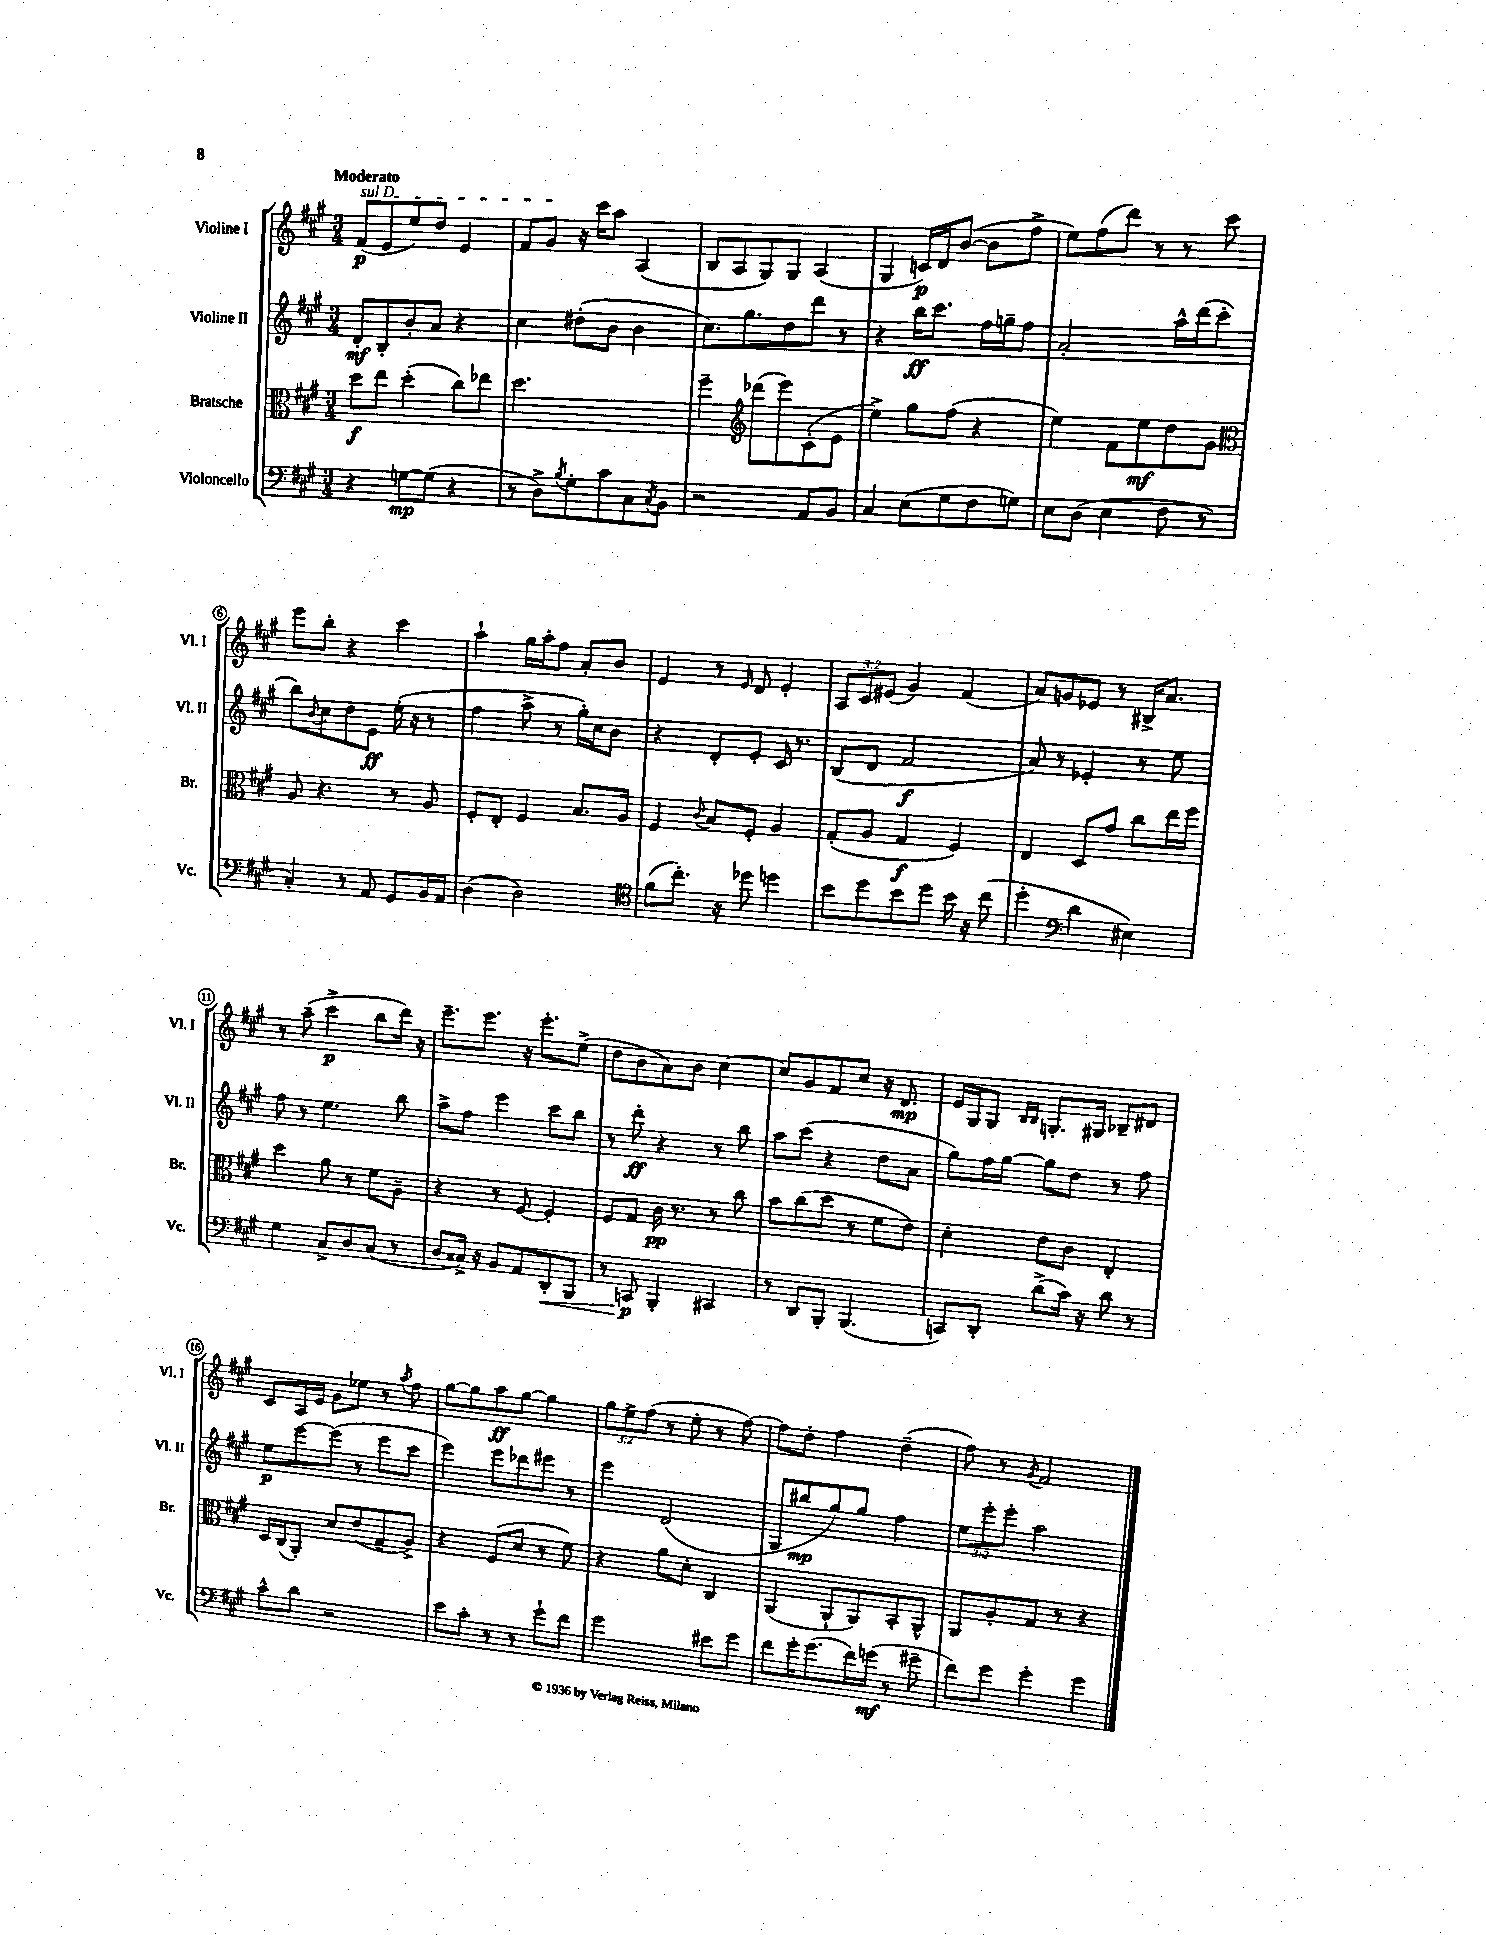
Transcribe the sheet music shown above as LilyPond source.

<<
\new StaffGroup <<
\new Staff = "s0" \with { instrumentName = "Violine I" shortInstrumentName = "Vl. I" } {
    \clef treble \key a \major \numericTimeSignature \time 3/4 \override Staff.TupletNumber.text = #tuplet-number::calc-fraction-text \tempo "Moderato"
    \once \override TextSpanner.bound-details.left.text = \markup { \italic "sul D" } fis'8\p\startTextSpan( e'8 e''8) d''8 e'4 |
    fis'8 gis'8\stopTextSpan r16 cis'''16 a''8 a4( |
    b8 a8 gis8) gis8 a4( |
    gis4 c'16\p) d'16 b'8~( b'8 fis''8-> |
    e''8) fis''8( d'''8) r8 r8 cis'''8 |
    e'''8 b''8-. r4 cis'''4 |
    a''4-! gis''16 a''16-. fis''8 a'8-. b'8 |
    e'4 r8 \grace { e'16 } d'8 e'4-. |
    \tuplet 3/2 { a8 cis'8 eis'8( } gis'4) fis'4( |
    a'8) g'8 ees'8 r8 bis16-> a'8. |
    r8 a''8--( cis'''4->\p b''8 d'''16) r16 |
    e'''8.-- e'''8. r16 e'''8.-. e''8->( |
    d''8 b'8 a'8) b'8 cis''4~ |
    cis''8 gis'8 fis'8 cis''8 r16 d'8.\mp |
    e'16 gis16 gis8 \grace { b16 b16 } g8.-. gis16 bes8-- dis'8 |
    cis'8 a16 e'16 gis'8 ees''8 r8 \acciaccatura { a''8 } fis''8 |
    gis''8~ gis''8 a''8\ff gis''8~ gis''4 |
    \tuplet 3/2 { gis''8 e''8-> fis''8( } r8 e''8-. r8 fis''8~) |
    fis''8 d''8-. fis''4 d''4--( |
    fis''8) r8 \acciaccatura { gis'8 } fis'2 \bar "|." |
}
\new Staff = "s1" \with { instrumentName = "Violine II" shortInstrumentName = "Vl. II" } {
    \clef treble \key a \major \numericTimeSignature \time 3/4 \override Staff.TupletNumber.text = #tuplet-number::calc-fraction-text
    d'8-.\mf b8-. b'8-. a'8 r4 |
    cis''4 dis''8-.( b'8 b'4 |
    cis''8.) gis''8. d''8 d'''8 r8 |
    r4 b''16\ff cis'''8. fis''16 g''16-- fis''8 |
    a'2-. a''16-^ d'''16( cis'''8-. |
    b''8) \appoggiatura { b'8 } cis''8 d''8 e'8\ff e''16-.( r16 r8 |
    fis''4 a''8-> r8 gis''16-.) cis''16 b'8 |
    r4 d'8-. e'8-. cis'16 r8. |
    b8( d'8 fis'2\f |
    a'8) r8 ees'4-. r8 e''8 |
    fis''8 r8 e''4. b''8 |
    a''8-> fis''8 e'''4 cis'''8 b''8 |
    r8 d'''8-.\ff r4 r8 b''8 |
    a''8 cis'''8( r4 d''8 a'8 |
    gis''8) fis''16 gis''16~ gis''8 d''8 r8 fis''8 |
    e''8\p e'''8~ e'''8( r8 e'''8 cis'''8 |
    e'''4) e'''8 des'''8 eis'''8 r8 |
    e'''4 d'2( |
    gis8 bis''8\mp gis''8) gis''8 fis''4 |
    \tuplet 3/2 { e''8 e'''8-. e'''8-. } a''2 \bar "|." |
}
\new Staff = "s2" \with { instrumentName = "Bratsche" shortInstrumentName = "Br." } {
    \clef alto \key a \major \numericTimeSignature \time 3/4
    d''8\f e''8 d''4-.( cis''8) ees''8 |
    d''2. |
    fis''4-- \clef treble des'''8( e'''8) cis'8-.( e'8 |
    e''4->) gis''8 fis''8( r4 |
    e''4) fis'8 e''8\mf d''8 gis'8 |
    \clef alto a8 r4. r8 a8 |
    fis8-. e8-. fis4 b8. a16 |
    fis4 \appoggiatura { cis'8 } b8 fis8-. a4 |
    gis8-.( a8 gis4\f fis4) |
    e4 d8 gis'8 cis''8 e''16 fis''16 |
    d''4 a'8 r8 fis'8 a8-- |
    r4 r8 fis8~ fis4-. |
    fis8 gis8 cis'16\pp r8. r8 cis''8 |
    b'8 cis''8( d''8 r8 fis'8 e'8) |
    d'4-. e'8 cis'8 e4-. |
    d16 cis16( a,8-.) d'8 e'8( gis8-- a8->) |
    r4 fis8( d'8 r8 fis'8) |
    r4 a'8 d'8-. cis4 |
    a,4( a,8-! a,8) b,8-. a,8-^ |
    a,8 a8-. gis8 r8 r4 \bar "|." |
}
\new Staff = "s3" \with { instrumentName = "Violoncello" shortInstrumentName = "Vc." } {
    \clef bass \key a \major \numericTimeSignature \time 3/4
    r4 g8~\mp g8( r4 |
    r8 d8->) \acciaccatura { b8 } gis8-. cis'8 cis8 \acciaccatura { cis8 } b,8 |
    r2 a,8 b,8 |
    cis4 e8( gis8 fis8 g8) |
    e8 d8( e4 fis8 r8 |
    cis4-.) r8 a,8 gis,8 b,16 a,16 |
    d4( d2) |
    \clef tenor fis'8( cis''8.-.) r16 des''8 d''4 |
    b'8 d''8 b'8 d''8 b'16 r16 cis''8( |
    d''4-. \clef bass d'4 eis4) |
    gis4 cis8-> d8 cis8( r8 |
    d8 cisis16->) r16 b,8 a,8 d,8-.\< b,,8 |
    r8 c,8\p\! b,,4-. cis,4 |
    r8 d,8 b,,8-. b,,4.( |
    c,8) d,8-. d'8->( cis'16) r16 d'8 r8 |
    cis'8-^ d'8 r2 |
    e'8 cis'8-. r8 r8 gis'8-! fis'8 |
    gis'2 eis'8 gis'8 |
    fis'8 gis'16-. gis'8.( fis'16) g'16\mf( r8 gis'8-- |
    fis'8) gis'8 gis'4-. gis'4 \bar "|." |
}
>>
>>
\layout { \context { \Score \override BarNumber.stencil = #(make-stencil-circler 0.1 0.3 ly:text-interface::print) } }
